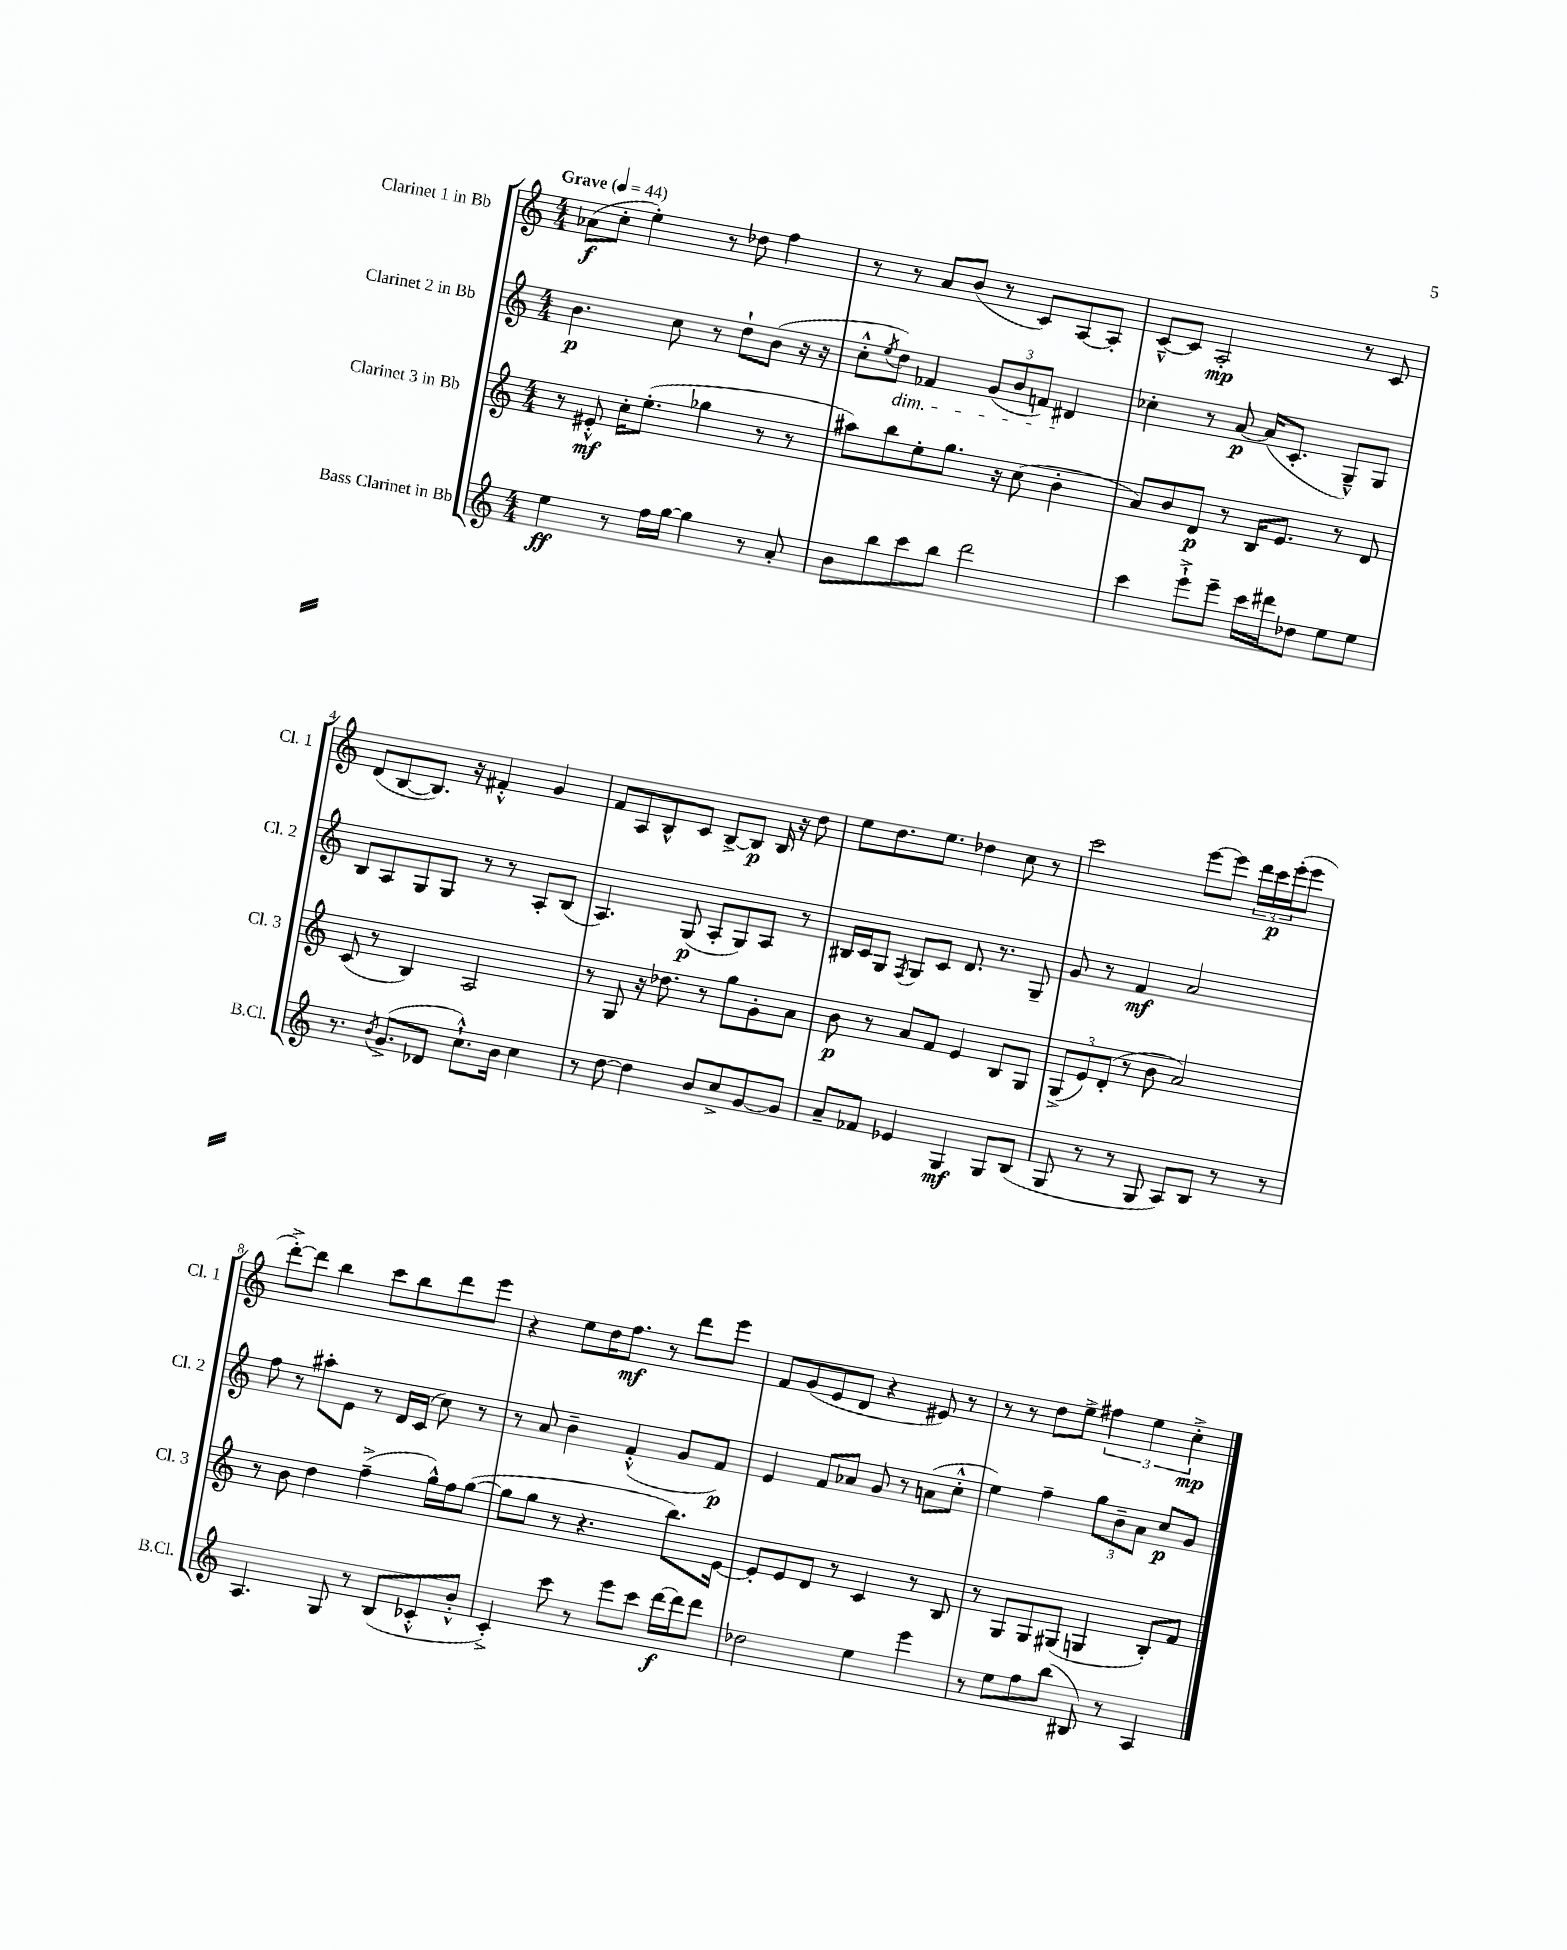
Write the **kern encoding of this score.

**kern	**dynam	**kern	**dynam	**kern	**dynam	**kern	**dynam
*part4	*part4	*part3	*part3	*part2	*part2	*part1	*part1
*staff4	*staff4	*staff3	*staff3	*staff2	*staff2	*staff1	*staff1
*I"Bass Clarinet in Bb	*	*I"Clarinet 3 in Bb	*	*I"Clarinet 2 in Bb	*	*I"Clarinet 1 in Bb	*
*I'B.Cl.	*	*I'Cl. 3	*	*I'Cl. 2	*	*I'Cl. 1	*
*clefG2	*	*clefG2	*	*clefG2	*	*clefG2	*
*k[]	*	*k[]	*	*k[]	*	*k[]	*
*M4/4	*	*M4/4	*	*M4/4	*	*M4/4	*
*MM44	*	*MM44	*	*MM44	*	*MM44	*
=1	=1	=1	=1	=1	=1	=1	=1
!	!	!	!	!	!	!LO:TX:a:B:t=Grave	!
4ee\	ff	8r	.	4.b\	p	(8a-X\L	f
.	.	8e#X'^^/	mf	.	.	8cc'\J	.
8r	.	16cc'\KL	.	.	.	4ee'\)	.
.	.	(8.ee'\J	.	.	.	.	.
16ff\LL	.	.	.	8cc\	.	.	.
[16gg\JJ	.	.	.	.	.	.	.
4gg\]	.	4gg-X\	.	8r	.	8r	.
.	.	.	.	8dd`\L	.	8dd-X\	.
8r	.	8r	.	(8b\J	.	4ff\	.
8a'/	.	8r	.	16r	.	.	.
.	.	.	.	16r	.	.	.
=2	=2	=2	=2	=2	=2	=2	=2
8b\L	.	8aa#X\L)	.	8cc'^^\L	.	8r	.
.	.	.	.	8qee/	.	.	.
!	!	!	!	!LO:TX:b:i:t=dim.	!	!	!
8bb\	.	8bb\	.	8dd\J)	.	8r	.
8ccc\	.	8ee'\	.	4f-X/	.	8a/L	.
8bb\J	.	8.gg\J	.	.	.	(8b/J	.
2ddd\	.	.	.	(12g/L	.	8r	.
.	.	16r	.	.	.	.	.
.	.	.	.	12b/	.	.	.
.	.	(8cc\	.	.	.	8c/L)	.
.	.	.	.	12fn/J)	.	.	.
.	.	4b'\	.	4d#X/	.	[8A/	.
.	.	.	.	.	.	8A'/J]	.
=3	=3	=3	=3	=3	=3	=3	=3
4ccc\	.	8a/L)	.	4cc-X'\	.	[8c~^^/L	.
.	.	8b/	.	.	.	8c/J]	.
8eee`^\L	.	8d/J	p	8r	.	2A'/	mp
8eee~\J	.	8r	.	[8a/	p	.	.
16ccc\LL	.	16B/KL	.	(16a/KL]	.	.	.
16ddd#X\J	.	8.e/J	.	8.c'/J	.	.	.
8dd-X\J	.	.	.	.	.	.	.
8ee\L	.	8r	.	8G~^^/L)	.	8r	.
8ee\J	.	8d/	.	8G/J	.	8c/	.
!!LO:LB:g=z
=4	=4	=4	=4	=4	=4	=4	=4
8.r	.	(8c/	.	8B/L	.	(8d/L	.
.	.	8r	.	8A/	.	[8B/	.
8qb/	.	.	.	.	.	.	.
(8.g^/L	.	.	.	.	.	.	.
.	.	4B/)	.	8G/	.	8.B/J])	.
8d-X/J	.	.	.	8G/J	.	.	.
.	.	.	.	.	.	16r	.
8.cc`^^\L)	.	2A/	.	8r	.	4f#X'^^/	.
.	.	.	.	8r	.	.	.
16b\Jk	.	.	.	.	.	.	.
4cc\	.	.	.	8A'/L	.	4g/	.
.	.	.	.	(8B/J	.	.	.
=5	=5	=5	=5	=5	=5	=5	=5
8r	.	8r	.	4.A/)	.	8f/L	.
[8dd\	.	8G/	.	.	.	8A/	.
4dd\]	.	16r	.	.	.	8B^^/	.
.	.	8.dd-X\	.	.	.	.	.
.	.	.	.	(8G/	p	8c/J	.
8b/L	.	8r	.	8A'/L	.	[8B^/L	.
8cc^/	.	8gg\L	.	8G/)	.	8B/J]	p
[8g/	.	8g'\	.	8A/J	.	16B/	.
.	.	.	.	.	.	16r	.
8g/J]	.	8a\J	.	8r	.	8dd\	.
=6	=6	=6	=6	=6	=6	=6	=6
8a~/L	.	8b\	p	16B#X/LL	.	8ee\L	.
.	.	.	.	16c/J	.	.	.
8f-X/J	.	8r	.	8G/J	.	8.dd\	.
.	.	.	.	8qF/	.	.	.
4e-X/	.	8a/L	.	8G/L	.	.	.
.	.	.	.	.	.	8.ee\J	.
.	.	8f/J	.	8c/J	.	.	.
4G/	mf	4e/	.	8.d/	.	4dd-X\	.
.	.	.	.	8.r	.	.	.
8G/L	.	8B/L	.	.	.	8cc\	.
(8B/J	.	8G/J	.	8G~/	.	8r	.
=7	=7	=7	=7	=7	=7	=7	=7
8G/	.	(12G^/L	.	8g/	.	2ccc\	.
.	.	12e/)	.	.	.	.	.
8r	.	.	.	8r	.	.	.
.	.	(12d'/J	.	.	.	.	.
8r	.	8r	.	4f/	mf	.	.
8G/	.	8b\	.	.	.	.	.
8A/L)	.	2a/)	.	2a/	.	[8eee\L	.
8B/J	.	.	.	.	.	8eee\J]	.
8r	.	.	.	.	.	24ddd\LL	.
.	.	.	.	.	.	24ccc\	p
.	.	.	.	.	.	(24eee'\J	.
8r	.	.	.	.	.	8eee\J	.
!!LO:LB:g=z
=8	=8	=8	=8	=8	=8	=8	=8
4.A/	.	8r	.	8ff\	.	[8ddd'^\L)	.
.	.	8b\	.	8r	.	8ddd\J]	.
.	.	4dd\	.	8aa#X'\L	.	4bb\	.
8G/	.	.	.	8e\J	.	.	.
8r	.	(4ff~^\	.	8r	.	8ccc\L	.
(8B/L	.	.	.	16d/LL	.	8bb\	.
.	.	.	.	(16c/JJ	.	.	.
8c-X'^^/	.	16gg^^\LL)	.	8cc\)	.	8ddd\	.
.	.	16ff\J	.	.	.	.	.
8b'^^/J	.	([8gg\J	.	8r	.	8eee\J	.
=9	=9	=9	=9	=9	=9	=9	=9
4c'^/)	.	8gg\L]	.	8r	.	4r	.
.	.	8gg\J	.	8a/	.	.	.
8ccc\	.	8r	.	4b~\	.	8ee\L	.
8r	.	4.r	.	.	.	16dd\K	.
.	.	.	.	.	.	8.ff\J	mf
8eee\L	.	.	.	(4f'^^/	.	.	.
8ccc\J	.	.	.	.	.	8r	.
[16ddd\LL	f	8.bb\L)	.	8g/L	.	8ddd\L	.
16ddd\J]	.	.	.	.	.	.	.
8ddd\J	.	.	.	8f/J)	p	8eee\J	.
.	.	[16e\Jk	.	.	.	.	.
=10	=10	=10	=10	=10	=10	=10	=10
2dd-X\	.	8e'/L]	.	4e/	.	8f/L	.
.	.	8e/	.	.	.	(8g/	.
.	.	8d/J	.	8f/L	.	8e/	.
.	.	8r	.	8a-X/J	.	8d/J	.
4ee\	.	4c/	.	8g/	.	4r	.
.	.	.	.	8r	.	.	.
4eee\	.	8r	.	(8an\L	.	8e#X/)	.
.	.	8B/	.	8cc'^^\J	.	8r	.
=11	=11	=11	=11	=11	=11	=11	=11
8r	.	8r	.	4ee\)	.	8r	.
8ee\L	.	8G/L	.	.	.	8r	.
8ff\	.	8G/	.	4ff~\	.	8dd\L	.
(8bb\J	.	(8G#X/J	.	.	.	8ee^\J	.
8B#X/)	.	4Gn/	.	12gg\L	.	6ff#X\	.
.	.	.	.	12b~\	.	.	.
8r	.	.	.	.	.	.	.
.	.	.	.	12a\J	.	6ee\	.
4A/	.	8B'/L)	.	8cc/L	p	.	.
.	.	.	.	.	.	6cc'^\	mp
.	.	8f/J	.	8g/J	.	.	.
==	==	==	==	==	==	==	==
*-	*-	*-	*-	*-	*-	*-	*-
